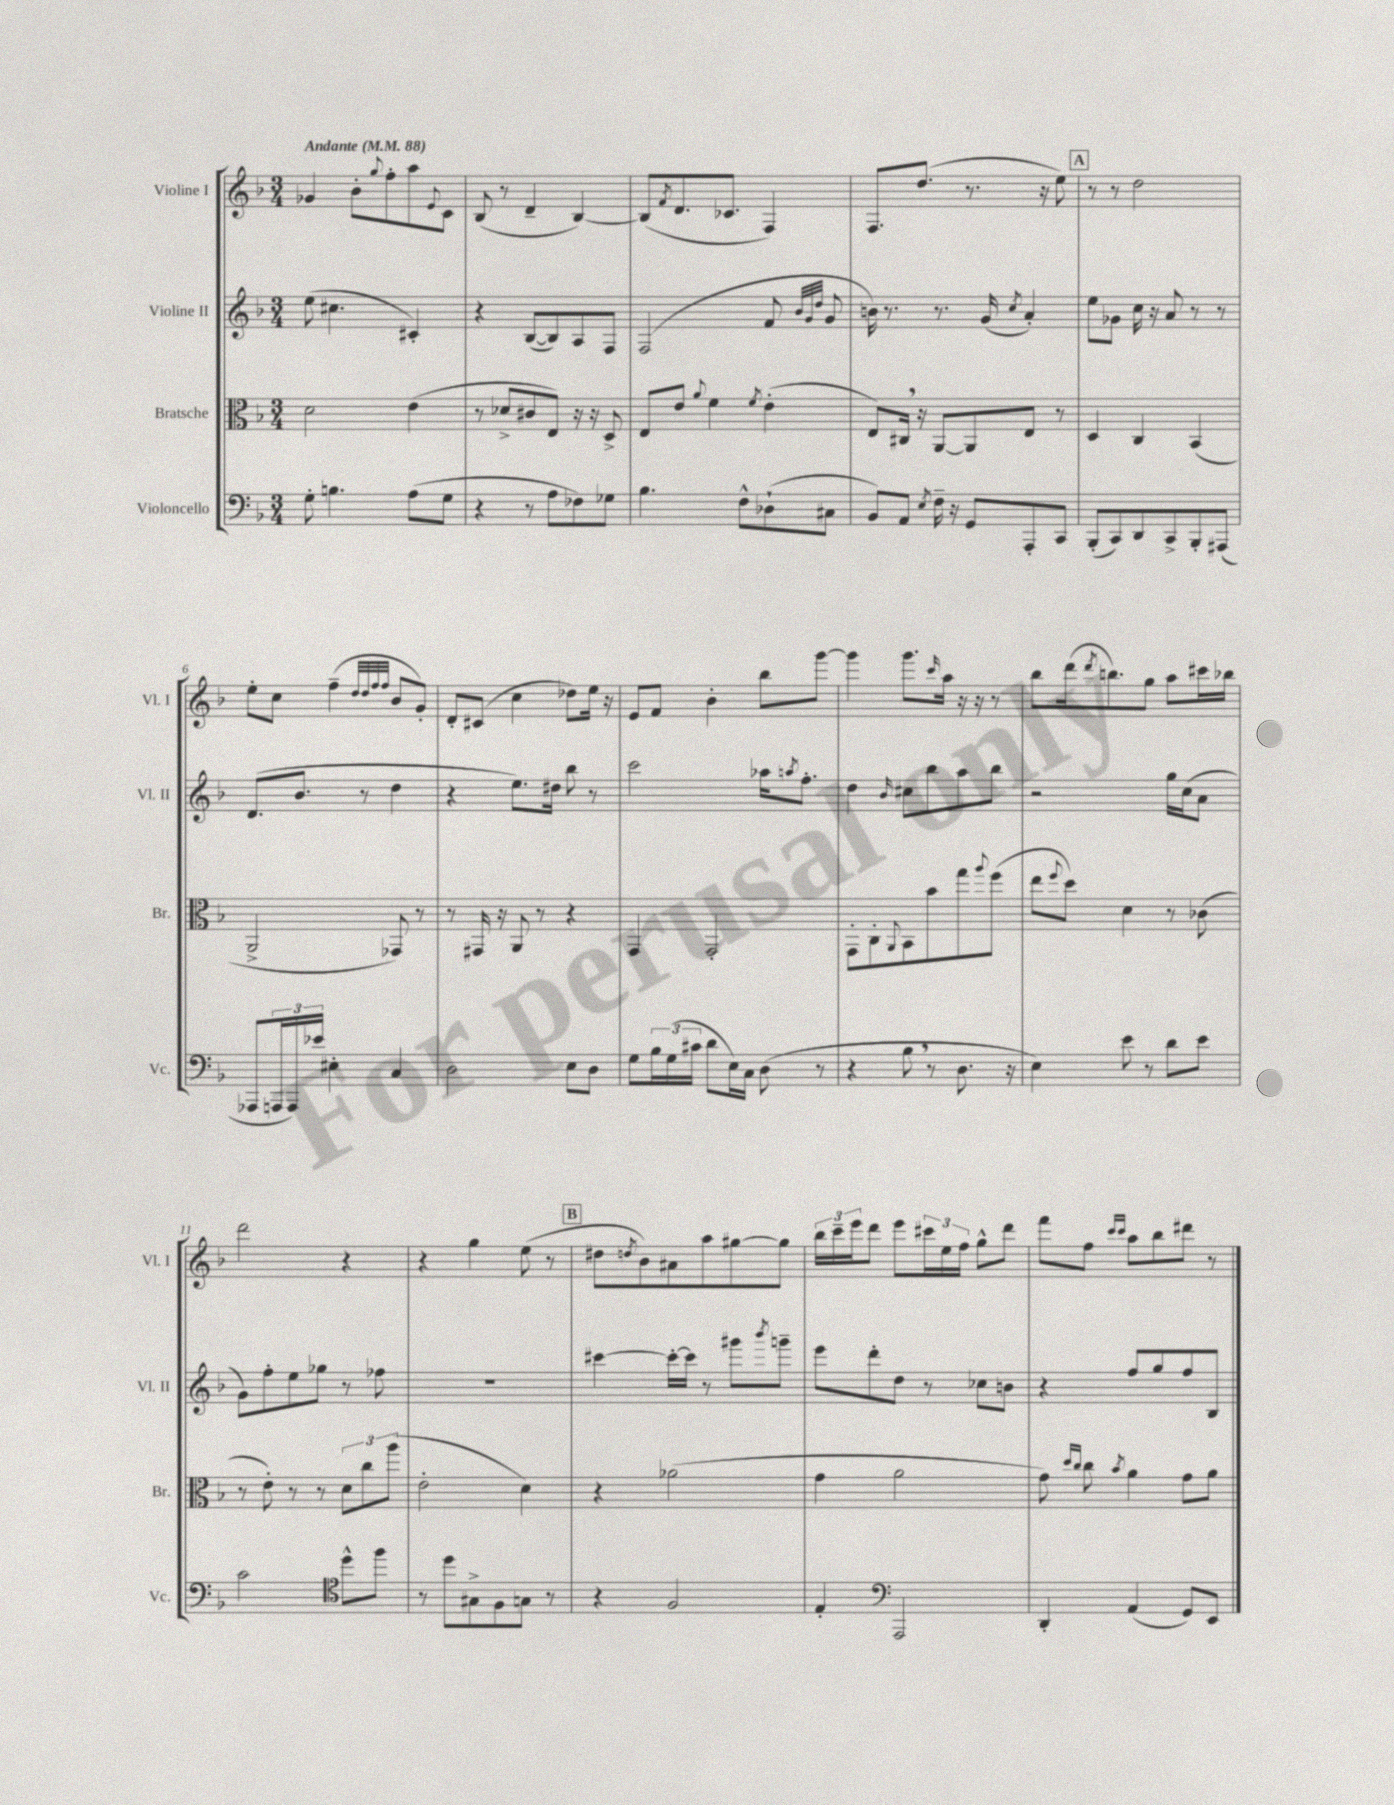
<<
\new StaffGroup <<
\new Staff = "s0" \with { instrumentName = "Violine I" shortInstrumentName = "Vl. I" } {
    \clef treble \key f \major \numericTimeSignature \time 3/4 \tempo "Andante" 4 = 88
    ges'4 bes'8-. \appoggiatura { g''8 } f''8-. a''8 \appoggiatura { e'8 } c'8 |
    bes8( r8 d'4-- bes4~) |
    bes8( \acciaccatura { f'8 } d'8. ces'8. f4) |
    f8. d''8.( r8. r16 e''8) |
    \mark \markup { \box "A" } r8 r8 d''2 |
    e''8-. c''8 f''4--( \grace { d''32 d''32 f''32 f''32 } bes'8 g'8-.) |
    d'8-. cis'8( c''4 des''8) e''16 r16 |
    e'8 f'8 bes'4-. bes''8 g'''8~ |
    g'''4 g'''8. \grace { c'''16 } a''16 r16 r16 r8 |
    bes''8 d'''16( \acciaccatura { d'''8 } b''8.) g''8 a''8 cis'''16 bes''16 |
    d'''2 r4 |
    r4 g''4 e''8( r8 |
    \mark \markup { \box "B" } dis''8 \acciaccatura { d''8 } bes'8) ais'8 a''8 gis''8~ gis''8 |
    \tuplet 3/2 { bes''16 c'''16-- e'''16 } d'''8 e'''8 \tuplet 3/2 { cis'''16 e''16 f''16 } g''8-^ d'''8 |
    f'''8 f''8 \grace { c'''16 c'''16 } a''8 bes''8 dis'''8 r8 \bar "|." |
}
\new Staff = "s1" \with { instrumentName = "Violine II" shortInstrumentName = "Vl. II" } {
    \clef treble \key f \major \numericTimeSignature \time 3/4
    e''8( cis''4. cis'4-.) |
    r4 bes8~( bes8) a8 f8 |
    f2( f'8 \grace { bes'32 g'32 d''32 } g'8 |
    b'16) r8. r8. g'16( \acciaccatura { c''8 } a'4-.) |
    \mark \markup { \box "A" } e''8 ges'8 c''16 r16 a'8 r8 r8 |
    d'8.( bes'8. r8 d''4 |
    r4 e''8.) dis''16 bes''8 r8 |
    c'''2 aes''16 \acciaccatura { a''8 } f''8.-. |
    d''4 \grace { bes'16 } cis''8 bes''8 a''8 bes''8 |
    r2 g''16 c''16( a'8 |
    g'8) f''8-. e''8 ges''8 r8 fes''8 |
    R2. |
    \mark \markup { \box "B" } cis'''4~ cis'''16~-. cis'''16 r8 gis'''8 \acciaccatura { bes'''8 } g'''8-- |
    e'''8 d'''8-. d''8 r8 ces''8 b'8 |
    r4 f''8 g''8 f''8 bes8 \bar "|." |
}
\new Staff = "s2" \with { instrumentName = "Bratsche" shortInstrumentName = "Br." } {
    \clef alto \key f \major \numericTimeSignature \time 3/4
    d'2 e'4( |
    r8 des'8-> cis'8 e8) r16 r16 d8-> |
    e8 e'8 \appoggiatura { a'8 } f'4 \acciaccatura { f'8 } e'4-.( |
    e8) cis16 \breathe r16 a,8~ a,8 e8 r8 |
    \mark \markup { \box "A" } d4 c4 bes,4( |
    a,2-> ges,8) r8 |
    r8 gis,16 r16 a,8 r8 r4 |
    g,4 g,2-. |
    g,8-. c8-. \appoggiatura { a,8 } bes,8 bes'8 g''8 \appoggiatura { a''8 } f''8( |
    e''8 \appoggiatura { f''8 } d''8) d'4 r8 ces'8( |
    r8 e'8-.) r8 r8 \tuplet 3/2 { d'8 c''8 a''8( } |
    e'2-. d'4) |
    \mark \markup { \box "B" } r4 aes'2( |
    g'4 a'2 |
    g'8) \grace { d''16 c''16 } c''8 \acciaccatura { bes'8 } a'4 g'8 a'8 \bar "|." |
}
\new Staff = "s3" \with { instrumentName = "Violoncello" shortInstrumentName = "Vc." } {
    \clef bass \key f \major \numericTimeSignature \time 3/4
    g8-. b4. a8( g8 |
    r4 r8 a8 fes8) ges8 |
    bes4. f8-^ des8-!( cis8 |
    bes,8) a,8 \acciaccatura { e8 } f16-- r16 g,8 a,,8-. c,8 |
    \mark \markup { \box "A" } bes,,8-.( c,8) d,8 c,8-> bes,,8-. ais,,8( |
    aes,,8 \tuplet 3/2 { a,,16 a,,16) ees'16 } eis4-. c4 |
    d2 e8 d8 |
    g8 \tuplet 3/2 { bes16 g16( cis'16 } d'8 e16) c16 d8( r8 |
    r4 bes8 \breathe r8 d8. r16 |
    e4) e'8 r8 d'8 e'8 |
    c'2 \clef tenor d''8-^ f''8 |
    r8 d''8 gis8-> f8 g8 r8 |
    \mark \markup { \box "B" } r4 f2 |
    e4-. \clef bass a,,2 |
    d,4-. a,4( g,8) e,8 \bar "|." |
}
>>
>>
